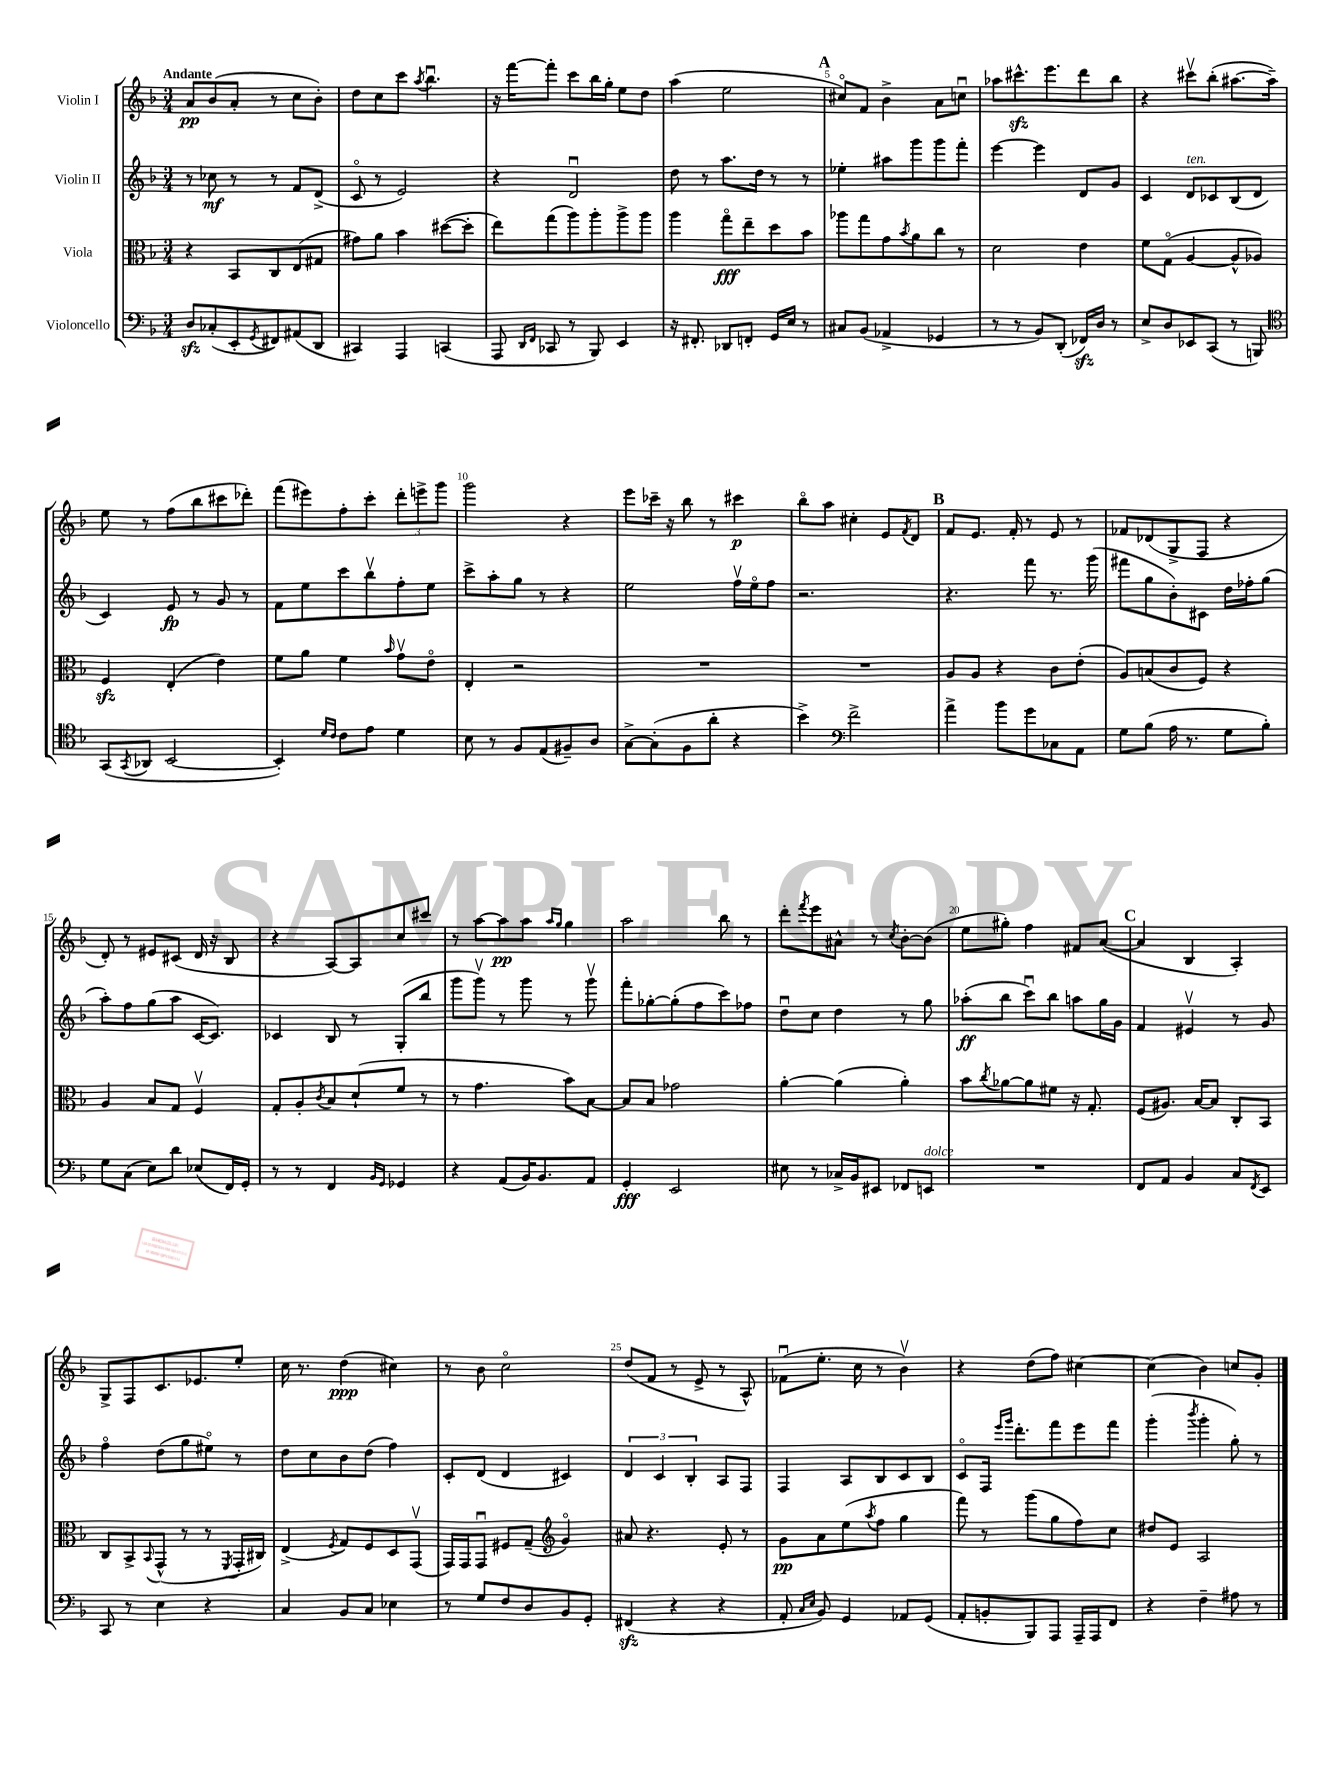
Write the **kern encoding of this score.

**kern	**dynam	**kern	**dynam	**kern	**dynam	**kern	**dynam
*part4	*part4	*part3	*part3	*part2	*part2	*part1	*part1
*staff4	*staff4	*staff3	*staff3	*staff2	*staff2	*staff1	*staff1
*I"Violoncello	*	*I"Viola	*	*I"Violin II	*	*I"Violin I	*
*clefF4	*	*clefC3	*	*clefG2	*	*clefG2	*
*k[b-]	*	*k[b-]	*	*k[b-]	*	*k[b-]	*
*M3/4	*	*M3/4	*	*M3/4	*	*M3/4	*
=1	=1	=1	=1	=1	=1	=1	=1
!	!	!	!	!	!	!LO:TX:a:B:t=Andante	!
8Dzz/L	.	4r	.	8r	.	8a/L	pp
(8C-X'/	.	.	.	8cc-X\	mf	(8b-/	.
8EE'/	.	8BB-/L	.	8r	.	8a'/J	.
8qGG/	.	.	.	.	.	.	.
8FF#X/)	.	8C/	.	8r	.	8r	.
(8AA#X/	.	(8E/	.	8f/L	.	8cc\L	.
8DD/J	.	8G#X/J	.	(8d^/J	.	8b-'\J)	.
=2	=2	=2	=2	=2	=2	=2	=2
4CC#X/)	.	8g#X\L)	.	8c/	.	8dd\L	.
.	.	8a\J	.	8r	.	8cc\	.
4AAA/	.	4b-\	.	2e/)	.	8ccc\J	.
.	.	.	.	.	.	8qaa/	.
.	.	.	.	.	.	4.bb-u\	.
(4CCn/	.	([8dd#X\L	.	.	.	.	.
.	.	8dd#'\J]	.	.	.	.	.
=3	=3	=3	=3	=3	=3	=3	=3
8AAA/	.	8ee\L)	.	4r	.	16r	.
.	.	.	.	.	.	[16fff\KL	.
16qqDD/LL	.	.	.	.	.	.	.
16qqFF/JJ	.	.	.	.	.	.	.
8CC-X/	.	(8gg\	.	.	.	8fff'\J]	.
8r	.	8aa\)	.	2du/	.	8ccc\L	.
8BBB-/)	.	8aa'\	.	.	.	16bb-\L	.
.	.	.	.	.	.	16gg'\JJ	.
4EE/	.	8aa^\	.	.	.	8ee\L	.
.	.	8aa\J	.	.	.	8dd\J	.
=4	=4	=4	=4	=4	=4	=4	=4
16r	.	4aa\	.	8dd\	.	(4aa\	.
8.FF#X'/	.	.	.	.	.	.	.
.	.	.	.	8r	.	.	.
8DD-X/L	.	8gg\L	fff	8.aa\L	.	2ee\	.
8FFn'/J	.	8ee~\	.	.	.	.	.
.	.	.	.	16dd\Jk	.	.	.
16GG/LL	.	8dd\	.	8r	.	.	.
16E/JJ	.	.	.	.	.	.	.
8r	.	8b-\J	.	8r	.	.	.
!!LO:REH:place=s1:t=A
=5	=5	=5	=5	=5	=5	=5	=5
8C#X/L	.	8aa-X\L	.	4ee-X'\	.	8cc#X/L)	.
(8BB-/J	.	8gg\	.	.	.	8f/J	.
4AA-X^/	.	8g\	.	8aa#X\L	.	4b-^\	.
.	.	8qb-/	.	.	.	.	.
.	.	8a\	.	8ggg\	.	.	.
4GG-X/	.	8cc\J	.	8ggg\	.	8a\L	.
.	.	8r	.	8fff'\J	.	8ccnu\J	.
=6	=6	=6	=6	=6	=6	=6	=6
8r	.	2d\	.	[4eee\	.	8aa-X\L	.
8r	.	.	.	.	.	8.ccc#Xzz^^\	.
8BB-/L)	.	.	.	4eee\]	.	.	.
.	.	.	.	.	.	8.eee\	.
(8DD'/J	.	.	.	.	.	.	.
16FF-Xzz/LL)	.	4e\	.	8d/L	.	8ddd\	.
16D/JJ	.	.	.	.	.	.	.
8r	.	.	.	8g/J	.	8bb-\J	.
=7	=7	=7	=7	=7	=7	=7	=7
8E^/L	.	8f\L	.	4c/	.	4r	.
8D/	.	(8G\J	.	.	.	.	.
!	!	!	!	!LO:TX:a:i:t=ten.	!	!	!
8EE-X/	.	[4A/	.	8d/L	.	8ccc#Xv\L	.
(8CC/J	.	.	.	8c-X/	.	(8bb-'\J	.
8r	.	8A^^/L]	.	(8B-/	.	[8.aa#X\L	.
8BBBn/)	.	8A-X/J)	.	8d/J	.	.	.
.	.	.	.	.	.	16aa#~\Jk])	.
!!LO:LB:g=z
=8	=8	=8	=8	=8	=8	=8	=8
*clefC4	*	*	*	*	*	*	*
(8GG/L	.	4Fzz/	.	4c/)	.	8ee\	.
8qGG/	.	.	.	.	.	.	.
8AA-X/J	.	.	.	.	.	8r	.
[2BB-/	.	(4E'/	.	8e/	fp	(8ff\L	.
.	.	.	.	8r	.	8bb-\	.
.	.	4e\)	.	8g/	.	8ccc#X\	.
.	.	.	.	8r	.	8ddd-X'\J)	.
=9	=9	=9	=9	=9	=9	=9	=9
4BB-'/])	.	8f\L	.	8f\L	.	(8fff\L	.
.	.	8a\J	.	8ee\	.	8eee#X\)	.
16qqd/LL	.	.	.	.	.	.	.
16qqc/JJ	.	.	.	.	.	.	.
8c\L	.	4f\	.	8ccc\	.	8ff'\	.
8e\J	.	.	.	8bb-v\	.	8ccc'\J	.
.	.	16qqb-/	.	.	.	.	.
4d\	.	8gv\L	.	8ff'\	.	12ddd'\L	.
.	.	.	.	.	.	12eeen^\	.
.	.	8e\J	.	8ee\J	.	.	.
.	.	.	.	.	.	12ggg\J	.
=10	=10	=10	=10	=10	=10	=10	=10
8B-\	.	4E'/	.	8ccc^\L	.	2ggg\	.
8r	.	.	.	8aa'\	.	.	.
8F/L	.	2r	.	8gg\J	.	.	.
(8E/	.	.	.	8r	.	.	.
8F#X~/)	.	.	.	4r	.	4r	.
8A/J	.	.	.	.	.	.	.
=11	=11	=11	=11	=11	=11	=11	=11
[8G^\L	.	2.r	.	2ee\	.	8eee\L	.
(8G'\]	.	.	.	.	.	16ccc-X~\Jk	.
.	.	.	.	.	.	16r	.
8F\	.	.	.	.	.	8bb-\	.
8a'\J	.	.	.	.	.	8r	.
4r	.	.	.	16ffv\LL	.	4ccc#X\	p
.	.	.	.	16ee\J	.	.	.
.	.	.	.	8ff\J	.	.	.
=12	=12	=12	=12	=12	=12	=12	=12
4b-^\)	.	2.r	.	2.r	.	8bb-\L	.
.	.	.	.	.	.	8aa\J	.
*clefF4	*	*	*	*	*	*	*
2f^\	.	.	.	.	.	4cc#X'\	.
.	.	.	.	.	.	8e/L	.
.	.	.	.	.	.	8qf/	.
.	.	.	.	.	.	8d/J	.
!!LO:REH:place=s1:t=B
=13	=13	=13	=13	=13	=13	=13	=13
4a^\	.	8A/L	.	4.r	.	8f/L	.
.	.	8A/J	.	.	.	8.e/J	.
8b-\L	.	4r	.	.	.	.	.
.	.	.	.	.	.	16f'/	.
8g\	.	.	.	8fff\	.	8r	.
8C-X\	.	8c\L	.	8.r	.	8e/	.
8AA\J	.	(8e'\J	.	.	.	8r	.
.	.	.	.	(16ggg\	.	.	.
=14	=14	=14	=14	=14	=14	=14	=14
8G\L	.	8A/L)	.	8fff#X\L	.	8f-X/L	.
(8B-\J	.	(8Bn/	.	8gg\	.	(8d-X/	.
16A\	.	8c/	.	8b-'\)	.	8G^/	.
8.r	.	.	.	.	.	.	.
.	.	8F/J)	.	8c#X\J	.	8F/J	.
8G\L	.	4r	.	16dd\LL	.	4r	.
.	.	.	.	16ff-X'\J	.	.	.
8B-'\J)	.	.	.	(8gg\J	.	.	.
!!LO:LB:g=z
=15	=15	=15	=15	=15	=15	=15	=15
8G\L	.	4A/	.	8aa'\L)	.	8d'/)	.
(8C\J	.	.	.	8ff\	.	8r	.
8E\L)	.	8B-/L	.	(8gg\	.	8e#X/L	.
8d\J	.	8G/J	.	8aa\J	.	(8c#X/J	.
(8E-X/L	.	4Fv/	.	[16c/KL	.	16d/	.
.	.	.	.	8.c/J])	.	16r	.
16FF/L)	.	.	.	.	.	8B-/	.
16GG'/JJ	.	.	.	.	.	.	.
=16	=16	=16	=16	=16	=16	=16	=16
8r	.	8G'/L	.	4c-X/	.	4r	.
8r	.	8A'/	.	.	.	.	.
.	.	8qc/	.	.	.	.	.
4FF/	.	8B-/	.	8B-/	.	[8A/L)	.
.	.	(8d`/	.	8r	.	8A/]	.
16qqBB-/LL	.	.	.	.	.	.	.
16qqGG/JJ	.	.	.	.	.	.	.
4GG-X/	.	8f/J	.	(8G'/L	.	8cc/	.
.	.	8r	.	8bb-/J	.	8ccc#X/J	.
=17	=17	=17	=17	=17	=17	=17	=17
4r	.	8r	.	8ggg\L	.	8r	.
.	.	4.g\	.	8gggv\J)	.	[8aa\L	.
(8AA/L	.	.	.	8r	.	8aa\]	pp
16BB-/K)	.	.	.	8ggg\	.	8aa\J	.
8.BB-/	.	.	.	.	.	.	.
.	.	.	.	.	.	16qqaa/LL	.
.	.	.	.	.	.	16qqgg/JJ	.
.	.	8b-\L)	.	8r	.	4gg\	.
8AA/J	.	[8B-\J	.	8gggv\	.	.	.
=18	=18	=18	=18	=18	=18	=18	=18
4GG'/	fff	8B-/L]	.	8fff'\L	.	2aa\	.
.	.	8B-/J	.	[8gg-X'\	.	.	.
2EE/	.	2g-X\	.	(8gg-'\]	.	.	.
.	.	.	.	8ff\	.	.	.
.	.	.	.	8ccc\)	.	8bb-\	.
.	.	.	.	8ff-X\J	.	8r	.
=19	=19	=19	=19	=19	=19	=19	=19
8E#X\	.	[4a'\	.	8ddu\L	.	8ddd'\L	.
.	.	.	.	.	.	8qfff/	.
8r	.	.	.	8cc\J	.	8eee\	.
16C-X^/LL	.	(4a\]	.	4dd\	.	8a#X^^\J	.
16BB-/J	.	.	.	.	.	.	.
8EE#X/J	.	.	.	.	.	8r	.
.	.	.	.	.	.	8qcc/	.
8FF-X/L	.	4a'\)	.	8r	.	[8b-'\L	.
!LO:TX:a:i:t=dolce	!	!	!	!	!	!	!
8EEn/J	.	.	.	8gg\	.	(8b-\J]	.
=20	=20	=20	=20	=20	=20	=20	=20
2.r	.	8b-\L	.	(8aa-X'\L	ff	8ee\L	.
.	.	8qcc/	.	.	.	.	.
.	.	[8a-X\	.	8bb-\J	.	8gg#X'\J)	.
.	.	8a-\]	.	8cccu\L)	.	4ff\	.
.	.	8f#X\J	.	8bb-\J	.	.	.
.	.	16r	.	8aan\L	.	8f#X/L	.
.	.	8.G'/	.	.	.	.	.
.	.	.	.	16gg\L	.	([8a/J	.
.	.	.	.	16g\JJ	.	.	.
!!LO:REH:place=s1:t=C
=21	=21	=21	=21	=21	=21	=21	=21
8FF/L	.	(8F/L	.	4f/	.	4a/]	.
8AA/J	.	8.A#X/J)	.	.	.	.	.
4BB-/	.	.	.	4e#Xv/	.	4B-/	.
.	.	[16B-/KL	.	.	.	.	.
.	.	8B-/J]	.	.	.	.	.
8C/L	.	8C'/L	.	8r	.	4A'/)	.
8qFF/	.	.	.	.	.	.	.
8EE/J	.	8BB-/J	.	8g/	.	.	.
!!LO:LB:g=z
=22	=22	=22	=22	=22	=22	=22	=22
8CC/	.	8C/L	.	4ff\	.	8G^/L	.
8r	.	8BB-^/	.	.	.	8F/	.
.	.	8qqBB-/	.	.	.	.	.
4E\	.	(8GG^^/J	.	(8dd\L	.	8.c/	.
.	.	8r	.	8gg\	.	.	.
.	.	.	.	.	.	8.e-X/	.
4r	.	8r	.	8ee#X\J)	.	.	.
.	.	8qFF/	.	.	.	.	.
.	.	16GG'/LL	.	8r	.	8ee'/J	.
.	.	16C#X/JJ)	.	.	.	.	.
=23	=23	=23	=23	=23	=23	=23	=23
4C/	.	(4E^/	.	8dd\L	.	16cc\	.
.	.	.	.	.	.	8.r	.
.	.	.	.	8cc\	.	.	.
.	.	8qF/	.	.	.	.	.
8BB-/L	.	8G/L)	.	8b-\	.	(4dd\	ppp
8C/J	.	8F/	.	(8dd\J	.	.	.
4E-X\	.	8D/	.	4ff\)	.	4cc#X\)	.
.	.	(8GGv/J	.	.	.	.	.
=24	=24	=24	=24	=24	=24	=24	=24
8r	.	16GG/LL)	.	8c'/L	.	8r	.
.	.	16GG/J	.	.	.	.	.
8G/L	.	8GGu/J	.	(8d/J	.	8b-\	.
8F/	.	8F#X/L	.	4d/	.	2cc\	.
8D/	.	(8G~/J	.	.	.	.	.
*	*	*clefG2	*	*	*	*	*
8BB-/	.	4g/)	.	4c#X/)	.	.	.
8GG'/J	.	.	.	.	.	.	.
=25	=25	=25	=25	=25	=25	=25	=25
(4FF#Xzz/	.	8a#X/	.	6d/	.	(8dd/L	.
.	.	4.r	.	.	.	8f/J	.
.	.	.	.	6c/	.	.	.
4r	.	.	.	.	.	8r	.
.	.	.	.	6B-'/	.	.	.
.	.	.	.	.	.	8e^/	.
4r	.	8e'/	.	8A/L	.	8r	.
.	.	8r	.	8F/J	.	8A^^/)	.
=26	=26	=26	=26	=26	=26	=26	=26
8AA'/	.	8g\L	pp	4F/	.	(8f-Xu\L	.
16qqC/LL	.	.	.	.	.	.	.
16qqE/JJ	.	.	.	.	.	.	.
8BB-/)	.	8a\	.	.	.	8.ee'\J	.
4GG/	.	(8ee\	.	8A/L	.	.	.
.	.	.	.	.	.	16cc\	.
.	.	8qaa/	.	.	.	.	.
.	.	8ff\J	.	8B-/	.	8r	.
8AA-X/L	.	4gg\	.	8c/	.	4b-v\)	.
(8GG/J	.	.	.	8B-/J	.	.	.
=27	=27	=27	=27	=27	=27	=27	=27
8AA'/L	.	8fff\)	.	8c/L	.	4r	.
8BBn'/	.	8r	.	16F/Jk	.	.	.
.	.	.	.	16qqeee/LL	.	.	.
.	.	.	.	16qqggg/JJ	.	.	.
.	.	.	.	8.ddd'\L	.	.	.
8BBB-/)	.	(8ggg\L	.	.	.	(8dd\L	.
8AAA/J	.	8gg\	.	8fff\	.	8ff\J)	.
16AAA~/LL	.	8ff\)	.	8eee\	.	[4cc#X\	.
16AAA/J	.	.	.	.	.	.	.
8FF/J	.	8cc\J	.	8fff\J	.	.	.
=28	=28	=28	=28	=28	=28	=28	=28
4r	.	8dd#X/L	.	(4ggg'\	.	(4cc#\]	.
.	.	8e/J	.	.	.	.	.
.	.	.	.	8qbbb-/	.	.	.
4F~\	.	2A/	.	4ggg'\	.	4b-\)	.
8A#X\	.	.	.	8gg'\)	.	8ccn/L	.
8r	.	.	.	8r	.	8g'/J	.
==	==	==	==	==	==	==	==
*-	*-	*-	*-	*-	*-	*-	*-
